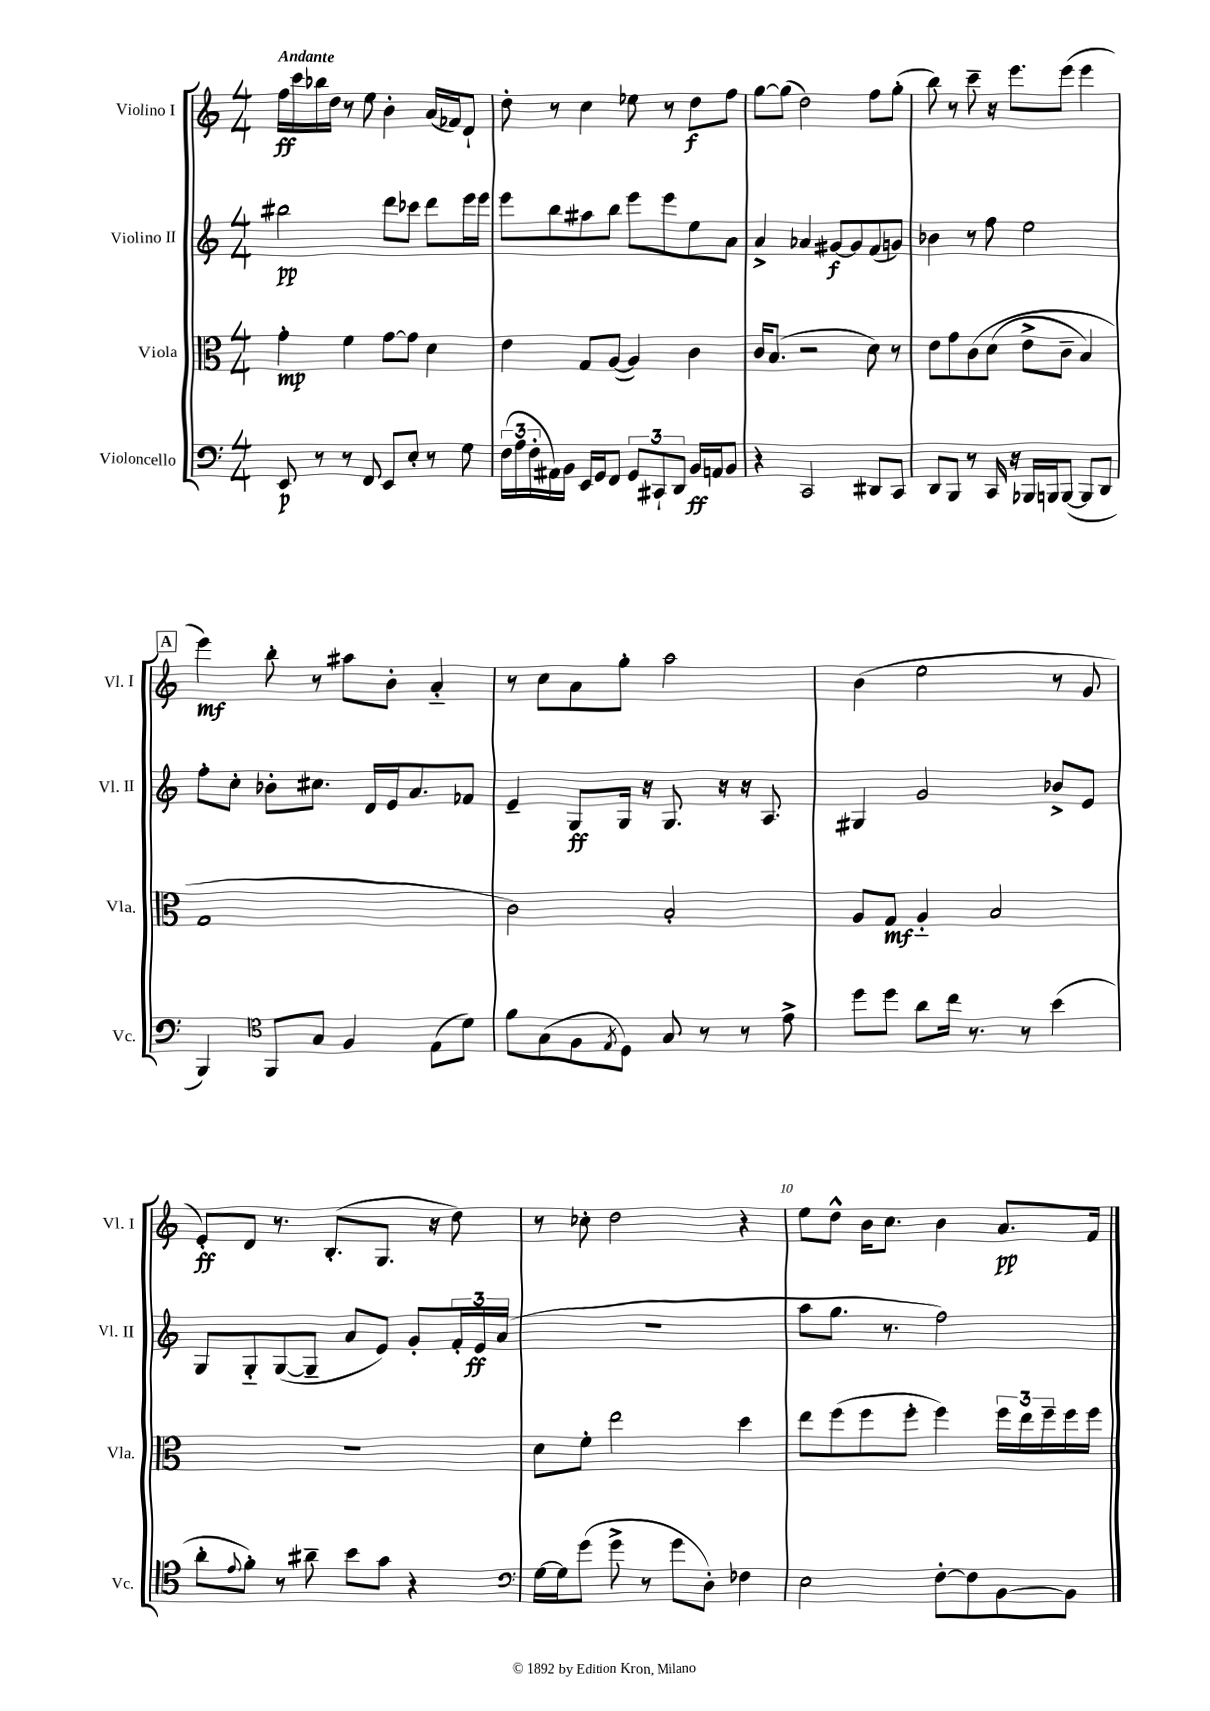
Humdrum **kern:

**kern	**dynam	**kern	**dynam	**kern	**dynam	**kern	**dynam
*part4	*part4	*part3	*part3	*part2	*part2	*part1	*part1
*staff4	*staff4	*staff3	*staff3	*staff2	*staff2	*staff1	*staff1
*I"Violoncello	*	*I"Viola	*	*I"Violino II	*	*I"Violino I	*
*I'Vc.	*	*I'Vla.	*	*I'Vl. II	*	*I'Vl. I	*
*clefF4	*	*clefC3	*	*clefG2	*	*clefG2	*
*k[]	*	*k[]	*	*k[]	*	*k[]	*
*M4/4	*	*M4/4	*	*M4/4	*	*M4/4	*
=1	=1	=1	=1	=1	=1	=1	=1
!	!	!	!	!	!	!LO:TX:a:B:t=Andante	!
8EE/	p	4g'\	mp	2bb#X\	pp	16ff\LL	ff
.	.	.	.	.	.	16ccc\	.
8r	.	.	.	.	.	16bb-X\	.
.	.	.	.	.	.	16dd\JJ	.
8r	.	4f\	.	.	.	8r	.
8FF/	.	.	.	.	.	8ee\	.
8EE/L	.	[8g\L	.	8ddd\L	.	4b'\	.
8E'/J	.	8g\J]	.	8ccc-X\J	.	.	.
8r	.	4d\	.	8ddd\L	.	(16a/LL	.
.	.	.	.	.	.	16f-X/J)	.
8G\	.	.	.	16eee\L	.	8d`/J	.
.	.	.	.	16eee\JJ	.	.	.
=2	=2	=2	=2	=2	=2	=2	=2
(24F\LL	.	4e\	.	8eee\L	.	8dd'\	.
24A\	.	.	.	.	.	.	.
24F'\	.	.	.	.	.	.	.
16AA#X\)	.	.	.	8bb\	.	8r	.
16BB\JJ	.	.	.	.	.	.	.
16EE/LL	.	8G/L	.	8aa#X\	.	4cc\	.
16GG/J	.	.	.	.	.	.	.
8FF/J	.	([8A/J	.	8bb\J	.	.	.
12GG/L	.	4A/])	.	8eee\L	.	8ee-X\	.
12CC#X`/	.	.	.	.	.	.	.
.	.	.	.	8eee\	.	8r	.
12DD/J	.	.	.	.	.	.	.
16BB/LL	ff	4c\	.	8ee\	.	8dd\L	f
16AAn/J	.	.	.	.	.	.	.
8BB/J	.	.	.	8a\J	.	8ff\J	.
=3	=3	=3	=3	=3	=3	=3	=3
4r	.	16c/KL	.	4a^/	.	[8gg\L	.
.	.	(8.B/J	.	.	.	.	.
.	.	.	.	.	.	(8gg\J]	.
2CC/	.	2r	.	4a-X/	.	2dd\)	.
.	.	.	.	[8g#X/L	f	.	.
.	.	.	.	8g#/]	.	.	.
8DD#X/L	.	8d\)	.	(8f/	.	8ff\L	.
8CC/J	.	8r	.	8gn/J)	.	(8gg'\J	.
=4	=4	=4	=4	=4	=4	=4	=4
8DD/L	.	8e\L	.	4b-X\	.	8bb\)	.
8BBB/J	.	8g\	.	.	.	8r	.
8r	.	(8c\	.	8r	.	8ccc~\	.
16CC/	.	(8d\J	.	8ff\	.	16r	.
16r	.	.	.	.	.	8.eee\L	.
16BBB-X/LL	.	8e^\L	.	2ee\	.	.	.
16BBBn/J	.	.	.	.	.	.	.
([8BBB/J	.	8c~\J	.	.	.	(8eee\J	.
8BBB/L]	.	4B/)	.	.	.	4eee\	.
8DD/J	.	.	.	.	.	.	.
!!LO:LB:g=z
!!LO:REH:place=s1:t=A
=5	=5	=5	=5	=5	=5	=5	=5
4BBB/)	.	1G	.	8ff'\L	.	4eee\)	mf
.	.	.	.	8cc'\J	.	.	.
*clefC4	*	*	*	*	*	*	*
8FF/L	.	.	.	8b-X'\L	.	8bb'\	.
8G/J	.	.	.	8.cc#X\J	.	8r	.
4F/	.	.	.	.	.	8aa#X\L	.
.	.	.	.	16d/LL	.	.	.
.	.	.	.	16e/J	.	8b'\J	.
.	.	.	.	8.a/	.	.	.
(8E\L	.	.	.	.	.	4a/	.
8d\J)	.	.	.	8f-X/J	.	.	.
=6	=6	=6	=6	=6	=6	=6	=6
8f\L	.	2c\)	.	4e~/	.	8r	.
(8G\	.	.	.	.	.	8cc\L	.
8F\	.	.	.	8G/L	ff	8a\	.
8qE/	.	.	.	.	.	.	.
8D\J)	.	.	.	16G/Jk	.	8gg'\J	.
.	.	.	.	16r	.	.	.
8G/	.	2B'/	.	8.G/	.	2aa\	.
8r	.	.	.	.	.	.	.
.	.	.	.	16r	.	.	.
8r	.	.	.	16r	.	.	.
.	.	.	.	8.A/	.	.	.
8e^\	.	.	.	.	.	.	.
=7	=7	=7	=7	=7	=7	=7	=7
8dd\L	.	8A/L	.	4G#X/	.	(4b\	.
8dd\J	.	8G/J	mf	.	.	.	.
8a\L	.	4A/	.	2g/	.	2ee\	.
16cc\Jk	.	.	.	.	.	.	.
8.r	.	.	.	.	.	.	.
.	.	2B/	.	.	.	.	.
8r	.	.	.	.	.	.	.
(4b\	.	.	.	8b-X^/L	.	8r	.
.	.	.	.	8e/J	.	8g/	.
!!LO:LB:g=z
=8	=8	=8	=8	=8	=8	=8	=8
8a'\L	.	1r	.	8G/L	.	8e'/L)	ff
8qqe/	.	.	.	.	.	.	.
8f'\J)	.	.	.	8G/	.	8d/J	.
8r	.	.	.	([8G/	.	8.r	.
8a#X~\	.	.	.	8G~/J]	.	.	.
.	.	.	.	.	.	(8.B'/L	.
8b\L	.	.	.	8a/L	.	.	.
8g\J	.	.	.	8e/J)	.	8.G/J	.
4r	.	.	.	8g'/L	.	.	.
.	.	.	.	.	.	16r	.
.	.	.	.	24f'/L	.	8dd\)	.
.	.	.	.	24e/	ff	.	.
.	.	.	.	(24a/JJ	.	.	.
=9	=9	=9	=9	=9	=9	=9	=9
*clefF4	*	*	*	*	*	*	*
[16G\LL	.	8d\L	.	1r	.	8r	.
16G\J]	.	.	.	.	.	.	.
(8g\J	.	8f'\J	.	.	.	8cc-X'\	.
8g^\	.	2ee\	.	.	.	2dd\	.
8r	.	.	.	.	.	.	.
8g\L	.	.	.	.	.	.	.
8D'\J)	.	.	.	.	.	.	.
4F-X\	.	4dd\	.	.	.	4r	.
=10	=10	=10	=10	=10	=10	=10	=10
2E\	.	8ee\L	.	8aa\L	.	8ee\L	.
.	.	(8ff\	.	8.gg\J	.	8dd^^\J	.
.	.	8ff\	.	.	.	16b\KL	.
.	.	.	.	8.r	.	8.cc\J	.
.	.	8ff'\J	.	.	.	.	.
[8F'\L	.	4ff\)	.	2ff\)	.	4b\	.
8F\]	.	.	.	.	.	.	.
[8BB\	.	24ff\LL	.	.	.	8.a/L	pp
.	.	24ee\	.	.	.	.	.
.	.	24ff~\	.	.	.	.	.
8BB\J]	.	16ff\	.	.	.	.	.
.	.	16ff\JJ	.	.	.	16f/Jk	.
==	==	==	==	==	==	==	==
*-	*-	*-	*-	*-	*-	*-	*-
